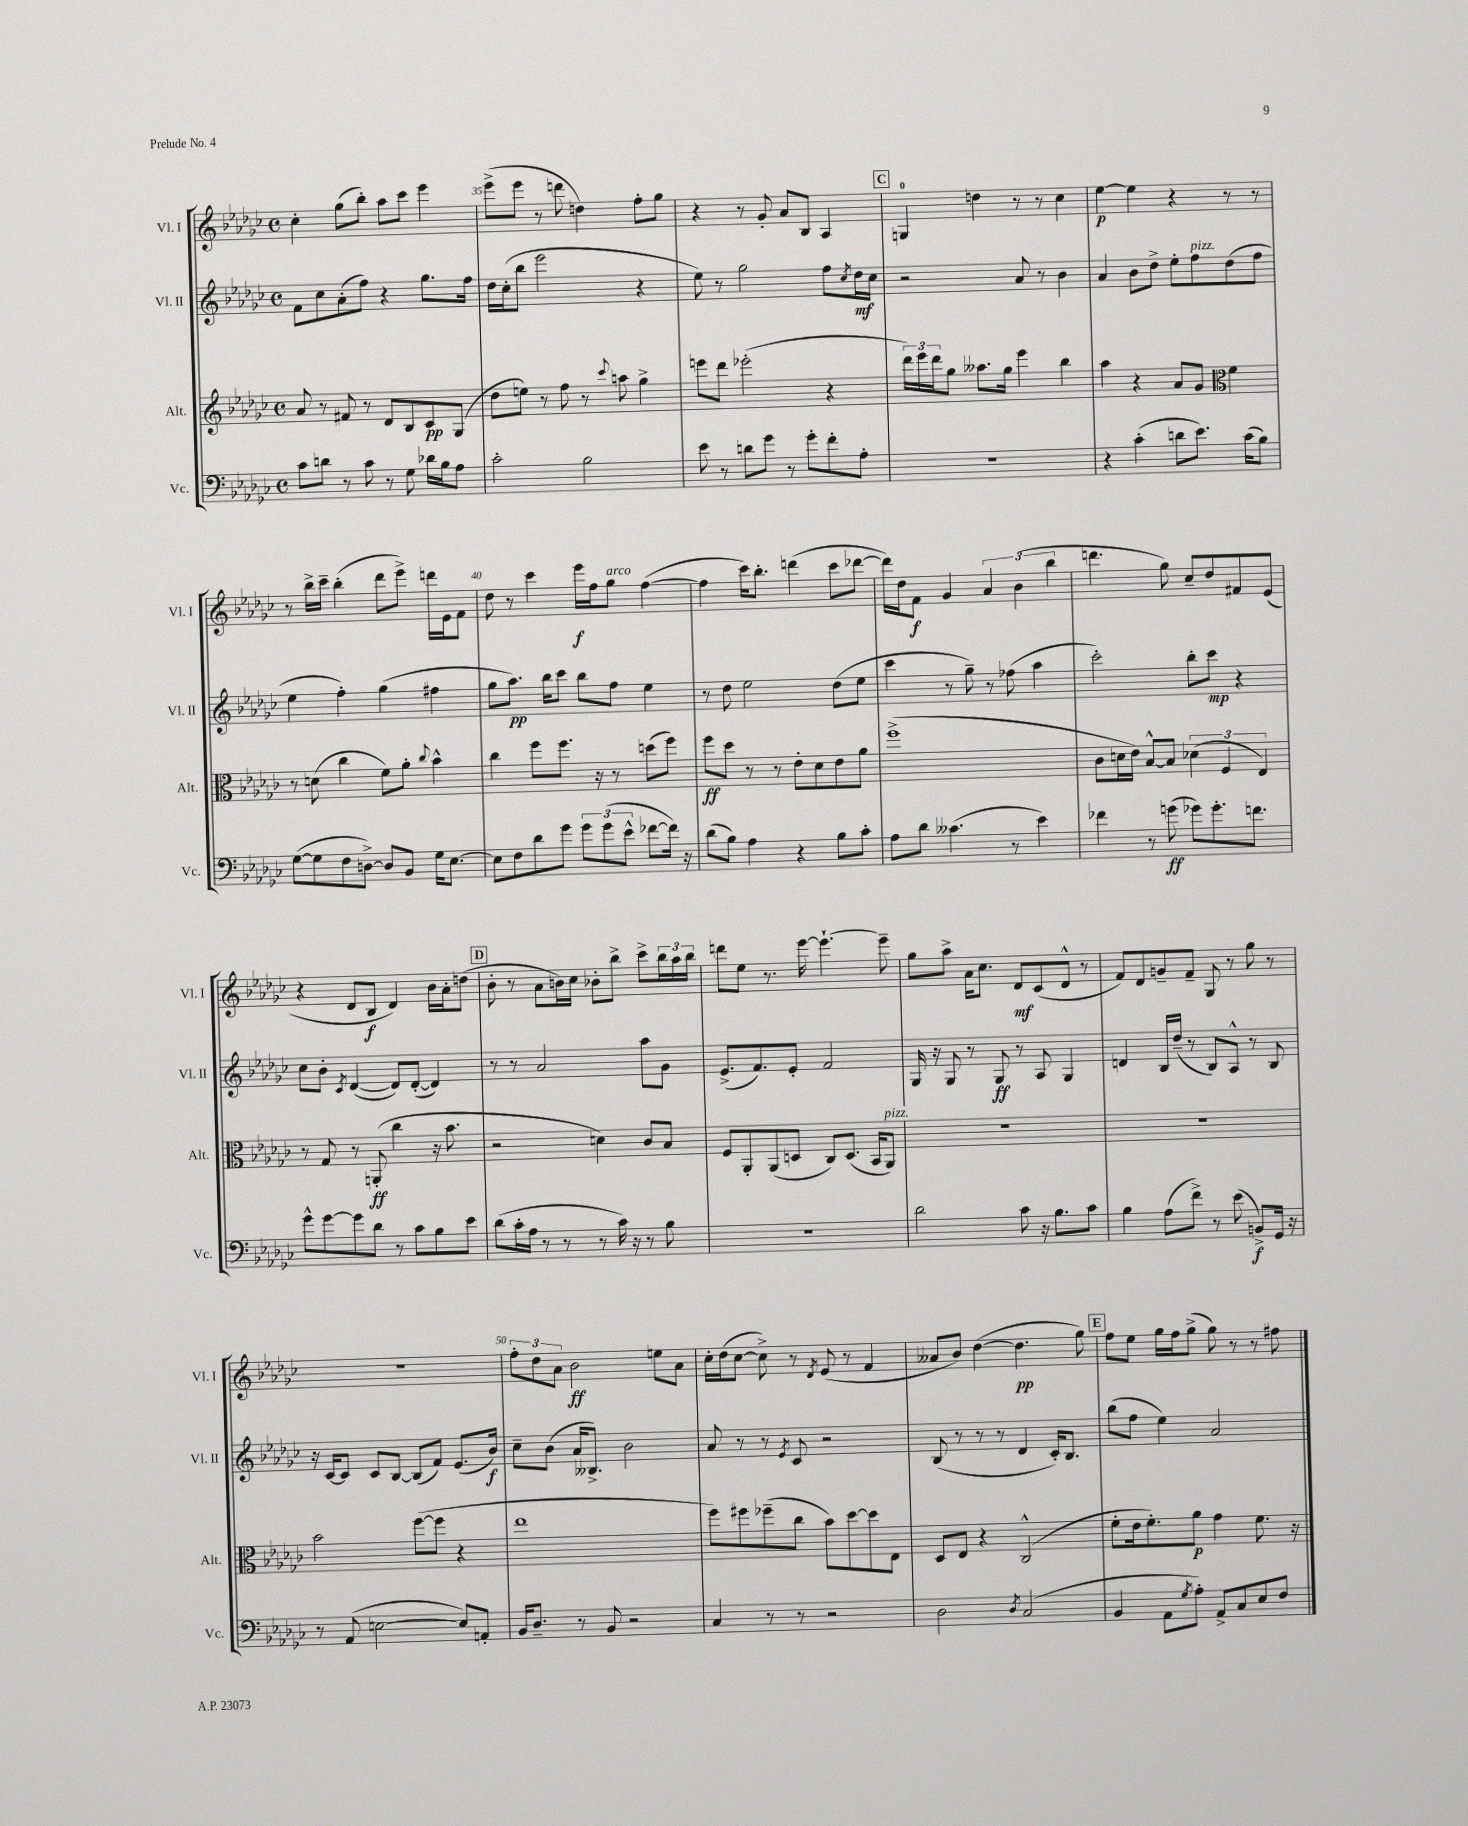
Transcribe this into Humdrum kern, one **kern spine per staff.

**kern	**kern	**kern	**kern
*staff4	*staff3	*staff2	*staff1
*clefF4	*clefG2	*clefG2	*clefG2
*k[b-e-a-d-g-c-]	*k[b-e-a-d-g-c-]	*k[b-e-a-d-g-c-]	*k[b-e-a-d-g-c-]
*M4/4	*M4/4	*M4/4	*M4/4
*met(c)	*met(c)	*met(c)	*met(c)
8c-	8a-	8f	4cc-'
8d	8r	8cc-	.
8r	8f#	(8a-'	(8gg-
8c-	8r	8ff)	8bb-')
8r	8d-	4r	8aa-
8G-	8B-	.	8ccc-
16d-	8c-	8.gg-	4eee-
16B-	.	.	.
8A-	(8G-	.	.
.	.	16ff	.
=	=	=	=
2c-'	8dd-	16dd-	(8eee-^
.	.	(16cc-'	.
.	8ee)	8bb-	8eee-
.	8r	2eee-	8r
.	8ff	.	8ddd
2B-	8r	.	4dd)
.	8qqccc-	.	.
.	8aa	.	.
.	4gg-^	4r	8ff'
.	.	.	8gg-
=	=	=	=
8e-	8eee	8ee-)	4r
8r	8ddd-	8r	.
8d	(2eee-'	2gg-	8r
8g-	.	.	8g-'
8r	.	.	8a-
8g-'	.	.	8B-
8f'	4r	8ff	4A-
.	.	8qcc-	.
8A-'	.	16dd-	.
.	.	16cc-	.
=	=	=	=
1r	24ddd-)	2r	4G
.	24eee-	.	.
.	24ddd-	.	.
.	8gg-	.	.
.	8.aa--	.	4dd
.	16gg-	.	.
.	4eee-	8a-	8r
.	.	8r	8r
.	4bb-	4b-	4cc-
=	=	=	=
4r	4aa-	4a-	[4ee-
(4c-'	4r	8b-	4ee-]
.	.	8dd-^	.
8d	8a-	8ee-'	4r
8.e-)	8g-	8ff	.
*	*clefC3	*	*
.	4f	(8dd-	8r
(16c-	.	.	.
8B-)	.	8ff	8r
=	=	=	=
([8G-	8r	4ee-	8r
8G-]	(8d	.	16bb-^
.	.	.	16ccc-~
8F	4cc-	4ff')	(4bb-'
[8D^)	.	.	.
8D]	8f)	(4gg-	8ddd-
8BB-	8a-'	.	8eee-^)
.	8qqcc-	.	.
16G-	4b-^^	4ff#	16ddd
[8.E-	.	.	16e-
.	.	.	8f
=	=	=	=
8E-]	4cc-	8gg-	8dd-
8F	.	8.aa-)	8r
8d-	8ff	.	4ccc-
.	.	16bb-	.
8g-	8.ff	8ccc-	.
12g-	.	8bb-	16eee-
.	16r	.	16ff
(12g-	.	.	.
.	8r	8ff	8gg-
12e-^^	.	.	.
[8f-	(8dd	4ee-	([4ff
16f-])	8ff)	.	.
16r	.	.	.
=	=	=	=
(8d-	8ff	8r	4ff]
8B-)	8dd-	8dd-	.
4A-	8r	2ee-	16ccc-)
.	.	.	8.bb-'
.	8r	.	.
4r	8e-'	.	(4ddd
.	8d-	.	.
8B-	8e-	(8dd-	8ccc-
8c-'	8a-	8ee-	[8ddd-
=	=	=	=
8A-	(1ff^	4ccc-	16ddd-])
.	.	.	16dd-
8d-	.	.	8f
(4.c--	.	8r	4g-
.	.	8gg-~)	.
.	.	8r	6a-
8r	.	(8ff-	.
.	.	.	(6b-
4e-)	.	4aa-	.
.	.	.	6bb-
=	=	=	=
4f-	8c-	2ccc-')	4.ddd
.	16d	.	.
.	16e-)	.	.
8r	[8B-^^	.	.
(8g	8B-]	.	8gg-)
8g-)	(6d-	8bb-'	8cc-~
8.g-'	.	8ccc-	8dd-
.	6F	.	.
.	.	4r	8f#
8.f	.	.	.
.	6E-)	.	.
.	.	.	(8e-
=	=	=	=
8g-^^	8r	8cc-	4r
[8g-	8G-	8b-'	.
.	.	8qc-	.
8g-]	8r	([4d-	8d-
8d-	(8AA'	.	8B-
8r	4cc-	8d-])	4d-)
8c-	.	([8d-'	.
8B-	16r	4d-])	16b-
.	8.b-	.	16a-'
8e-	.	.	(8dd
=	=	=	=
(8d-	2r	8r	8b-'
16c-'	.	8r	8r
16A-	.	.	.
8r	.	2a-	8a-
8r	.	.	16b)
.	.	.	16cc-
8r	4d)	.	8b-'
16c-)	.	.	8bb-^
16r	.	.	.
8r	8c-	8aa-	8ccc-^
8B-	8B-	8g-	24bb-
.	.	.	24aa-
.	.	.	24bb-
=	=	=	=
1r	8F	(8.e-^	8ddd
.	8AA-'	.	8ee-
.	.	8.f)	.
.	(8AA-	.	8.r
.	8D	8e-'	.
.	.	.	[16eee-
.	8C-)	2f	4.eee-`_
.	(8.D	.	.
.	16BB-	.	.
.	8AA-)	.	8eee-~]
=	=	=	=
2d-	1r	16G-	8gg-
.	.	16r	.
.	.	8G-	8aa-^
.	.	8r	16a-
.	.	.	8.cc-
.	.	8G-	.
8c-	.	8r	8d-
16r	.	8A-	(8c-
8.B-	.	.	.
.	.	4G-	8d-^^
8c-	.	.	8r
=	=	=	=
4B-	1r	4d	8f)
.	.	.	8d-
(8A-	.	16B-	8g~
.	.	(16dd-~	.
8f^)	.	8r	8f~
8r	.	8B-)	8G-
(8e-	.	8A-^^	8r
8BB^)	.	8r	8gg-
16GG-	.	8B-	8r
16r	.	.	.
=	=	=	=
8r	2b-	16r	1r
.	.	[16c-	.
(8AA-	.	8c-]	.
[2E	.	8c-	.
.	.	[8B-	.
.	([8ff	(8B-]	.
.	8ff]	8f)	.
8E])	4r	(8.e-	.
8AA'	.	.	.
.	.	16b-)	.
=	=	=	=
16BB-	1ee-	8cc-~	12ff'
8.D-~	.	.	.
.	.	.	12dd-
.	.	(8b-	.
.	.	.	12a-
8r	.	16a-	2b-
.	.	8.B--^)	.
8BB-	.	.	.
2r	.	2b-	.
.	.	.	8ee
.	.	.	8a-
=	=	=	=
4C-	8ff)	8a-	16cc-'
.	.	.	(16dd-
.	8ff#	8r	[8cc-
8r	(8ff-~	8r	8cc-^])
.	.	8qe-	.
8r	8cc-	8c-	8r
.	.	.	8qd-
2r	8b-)	2r	(8e-
.	[8dd-	.	8r
.	8dd-]	.	4f
.	8E-	.	.
=	=	=	=
2D-	8D-	(8B-	8a--
.	8E-	8r	8b-)
.	4r	8r	([4dd-
.	.	8r	.
8qD-	.	.	.
(2C-	(2C-^^	4d-	4.dd-]
.	.	16c-')	.
.	.	8.B-	.
.	.	.	8gg-)
=	=	=	=
4BB-	8f'	(8bb-	8ff
.	16e-	8ff	8ee-
.	8.f')	.	.
8AA-	.	4ee-)	16gg-
.	.	.	16ff
8qG-	.	.	.
8A-')	8a-	.	(8gg-^
8AA-^	4g-	2a-	8gg-)
8C-	.	.	8r
8E-	8.f	.	8r
8F	.	.	8ff#
.	16r	.	.
==	==	==	==
*-	*-	*-	*-
